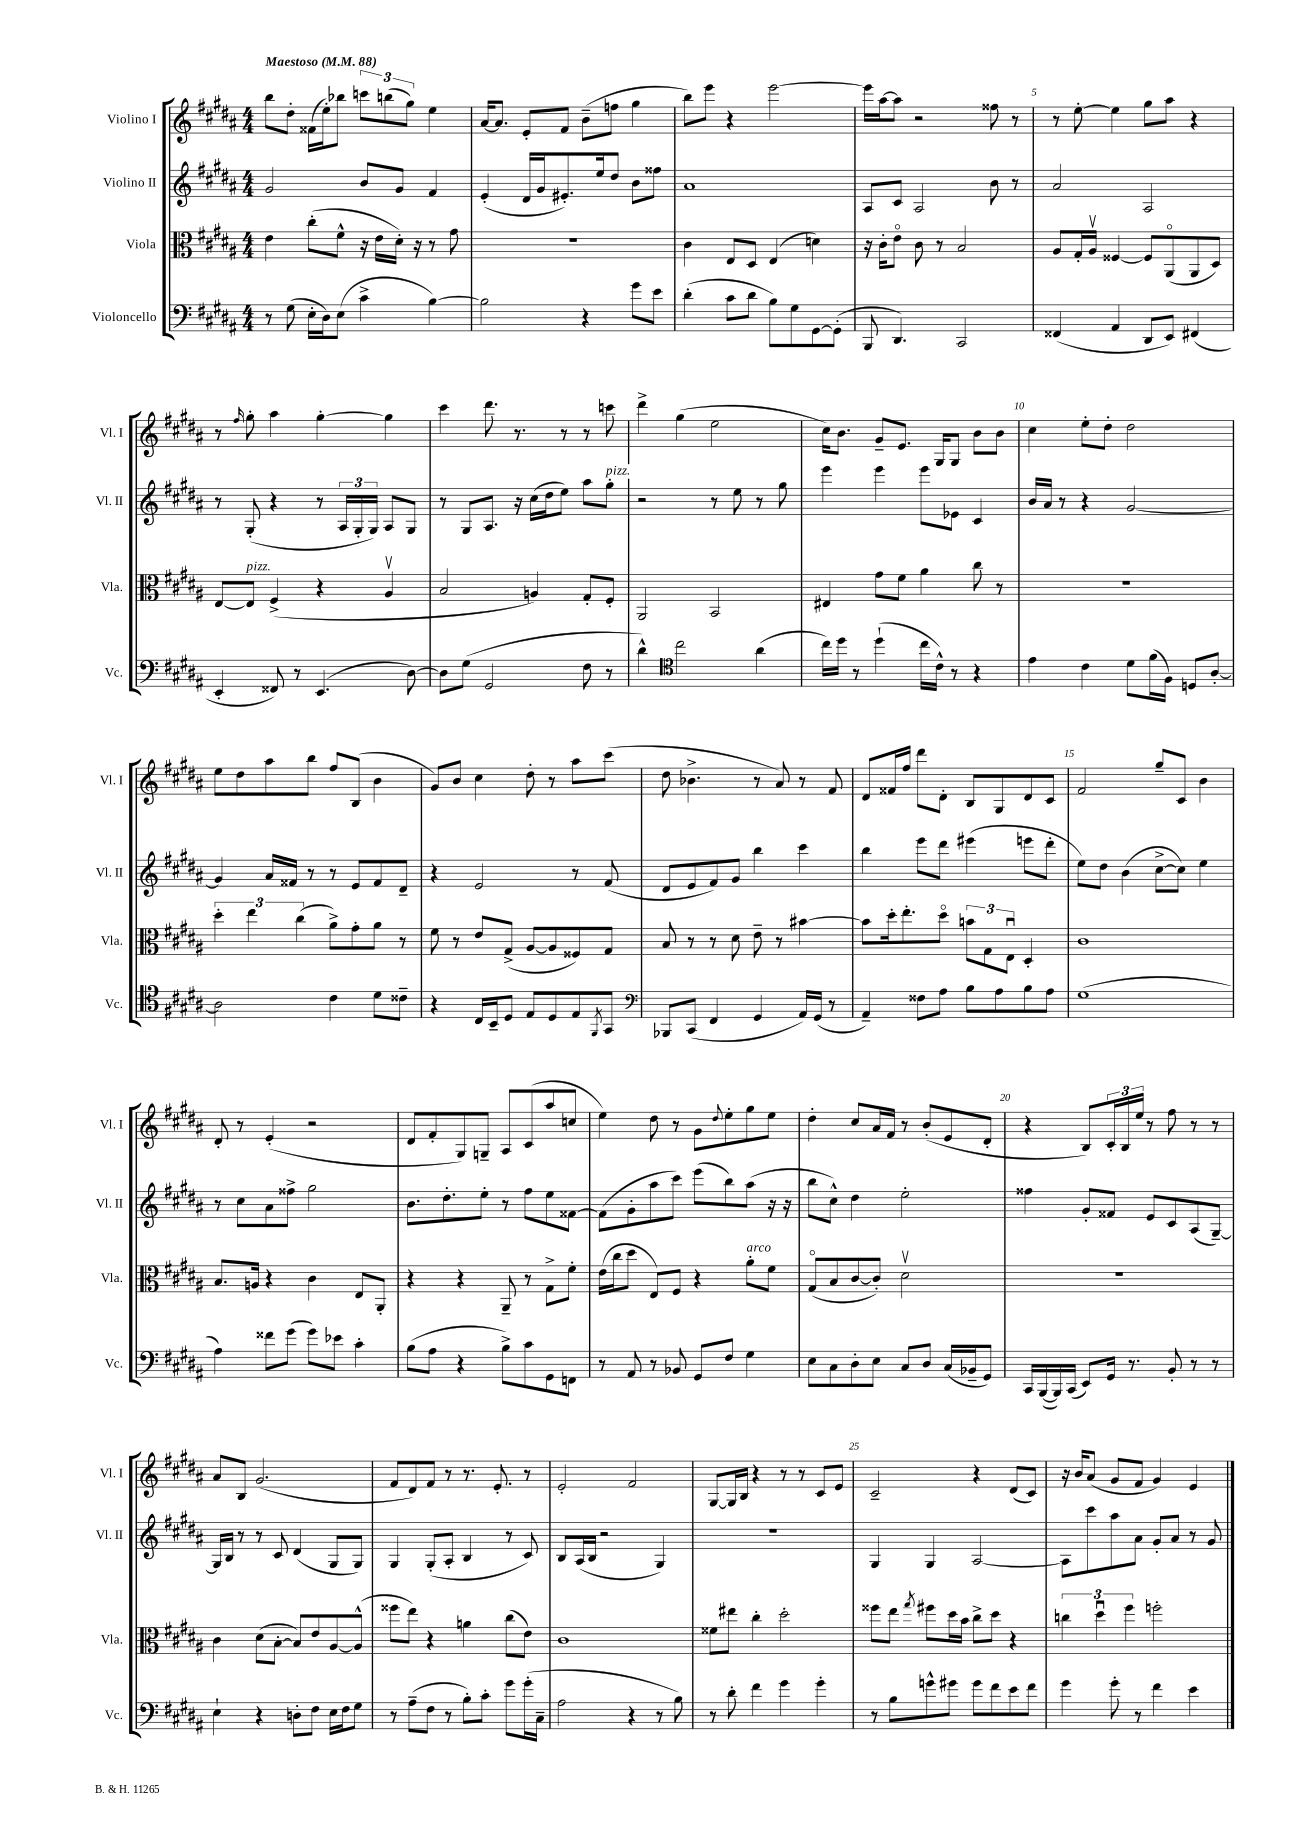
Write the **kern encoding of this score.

**kern	**kern	**kern	**kern
*part4	*part3	*part2	*part1
*staff4	*staff3	*staff2	*staff1
*I"Violoncello	*I"Viola	*I"Violino II	*I"Violino I
*I'Vc.	*I'Vla.	*I'Vl. II	*I'Vl. I
*clefF4	*clefC3	*clefG2	*clefG2
*k[f#c#g#d#a#]	*k[f#c#g#d#a#]	*k[f#c#g#d#a#]	*k[f#c#g#d#a#]
*M4/4	*M4/4	*M4/4	*M4/4
*MM88	*MM88	*MM88	*MM88
=1	=1	=1	=1
!	!	!	!LO:TX:a:B:t=Maestoso
8r	4e\	2g#/	8bb\L
(8G#\	.	.	8dd#'\J
16E'\LL	(8cc#'\L	.	(16f##X\LL
16D#\J)	.	.	16ee'\J)
(8E\J	8f#^^\J	.	8bb-X\J
4c#^\	16r	8b/L	12cccn\L
.	16e\LL	.	.
.	.	.	(12bbn\
.	16d#'\JJ)	8g#/J	.
.	.	.	12gg#\J)
.	16r	.	.
[4B\)	8r	4f#/	4ee\
.	8g#\	.	.
=2	=2	=2	=2
2B\]	1r	(4e'/	[16a#/KL
.	.	.	8.a#/J]
.	.	16d#/LL	8e'/L
.	.	16g#/J	.
.	.	8.e#X'/)	8f#/J
4r	.	.	(8b~\L
.	.	16ee/k	.
.	.	8dd#/J	8ffn\J
8g#\L	.	8b\L	4gg#\
8e\J	.	8ff##X\J	.
=3	=3	=3	=3
(4d#'\	4c#\	1a#	8bb\L)
.	.	.	8eee\J
8c#\L	8E/L	.	4r
8d#\J	8D#/J	.	.
8B\L)	(4E/	.	[2eee\
8G#\	.	.	.
[8GG#\	4dn\)	.	.
(8GG#'\J]	.	.	.
=4	=4	=4	=4
8BBB/	16r	8A#/L	16eee\LL]
.	16c#'\KL	.	[16aa#\J
4.DD#/)	8e\J	8c#/J	8aa#\J]
.	8c#\	2A#/	2r
.	8r	.	.
2CC#/	2B/	.	.
.	.	8b\	8ff##X\
.	.	8r	8r
=5	=5	=5	=5
(4FF##X/	8A#/L	2a#/	8r
.	16G#'/L	.	[8ee'\
.	16A#v/JJ	.	.
4AA#/	[4F##X/	.	4ee\]
8DD#/L	8F##/L]	2A#/	8gg#\L
8EE/J)	(8AA#/	.	8aa#\J
(4FF#X/	8AA#/	.	4r
.	8D#/J)	.	.
!!LO:LB:g=z
=6	=6	=6	=6
4EE'/	[8E/L	8r	8r
.	.	.	16qqff#/
!	!LO:TX:a:i:t=pizz.	!	!
.	8E/J]	(8G#'/	8gg#'\
8FF##X/)	(4F#^/	4r	4aa#\
8r	.	.	.
(4.EE/	4r	8r	[4gg#'\
.	.	24A#/LL	.
.	.	24G#'/	.
.	.	24G#/JJ)	.
.	4A#v/	8A#/L	4gg#\]
[8D#\)	.	8G#/J	.
=7	=7	=7	=7
8D#\L]	2B/	8r	4ccc#\
(8G#\J	.	8G#/L	.
2GG#/	.	8.A#/J	8.ddd#\
.	.	16r	8.r
.	4An/)	(16cc#\LL	.
.	.	16dd#\J	.
.	.	8ee\J)	8r
8F#\	8G#'/L	8aa#\L	8r
!	!	!LO:TX:a:i:t=pizz.	!
8r	8F#'/J	8gg#'\J	8cccn\
=8	=8	=8	=8
4d#^^\)	2AA#/	2r	4ddd#^\
*clefC4	*	*	*
2cc#\	.	.	(4gg#\
.	2BB/	8r	2ee\
.	.	8ee\	.
(4a#\	.	8r	.
.	.	8gg#\	.
=9	=9	=9	=9
16cc#\LL)	4E#X/	4eee\	16cc#\KL)
16dd#\JJ	.	.	8.b\J
8r	.	.	.
(4dd#`\	8g#\L	4eee\	8g#~/L
.	8f#\J	.	8.e/J
16cc#\LL	4a#\	8eee\L	.
16c#^^\JJ)	.	.	16G#/KL
8r	.	8e-X\J	8G#/J
4r	8cc#\	4c#/	8b\L
.	8r	.	8b\J
=10	=10	=10	=10
4e\	1r	16b/LL	4cc#\
.	.	16a#/JJ	.
.	.	8r	.
4c#\	.	4r	8ee'\L
.	.	.	8dd#'\J
8d#\L	.	[2g#/	2dd#\
(16f#\L	.	.	.
16F#\JJ)	.	.	.
8Dn/L	.	.	.
[8A#'/J	.	.	.
!!LO:LB:g=z
=11	=11	=11	=11
2A#\]	6dd#'\	4g#/]	8ee\L
.	.	.	8dd#\
.	6ee\	.	.
.	.	16a#/LL	8aa#\
.	.	16f##X/JJ	.
.	(6cc#\	.	.
.	.	8r	8bb\J
4c#\	8a#^\L)	8r	8ff#/L
.	8g#'\	8e/L	(8B/J
8d#\L	8a#\J	8f##/	4b\
8c##X~\J	8r	8d#~/J	.
=12	=12	=12	=12
4r	8f#\	4r	8g#/L)
.	8r	.	8b/J
16C#/LL	8e/L	2e/	4cc#\
16BB~/J	.	.	.
8D#/J	(8G#^/J	.	.
8E/L	[8A#/L	.	8dd#'\
8D#/	8A#/]	.	8r
8E/	8F##X/)	8r	8aa#\L
8qFF#/	.	.	.
8GG#/J	8G#/J	(8f#/	(8ccc#\J
=13	=13	=13	=13
*clefF4	*	*	*
8BBB-X/L	8B/	8d#/L	8dd#\
(8CC#/J	8r	8e/	4.b-X^\
4FF#/	8r	8f#/)	.
.	8d#\	8g#/J	.
4GG#/	8e~\	4bb\	8r
.	8r	.	8a#/)
16AA#/LL)	[4b#X\	4ccc#\	8r
(16GG#/JJ	.	.	.
8r	.	.	8f#/
=14	=14	=14	=14
4AA#~/)	8b#\L]	4bb\	8d#/L
.	16dd#'\k	.	16f##X/L
.	8.ee'\	.	16ff#/JJ
8F##X\L	.	8eee\L	8ddd#\L
8A#\J	8dd#\J	8ddd#\J	8d#'\J
8B\L	12bn\L	(4eee#X\	8B/L
.	12G#\	.	.
8A#\	.	.	8G#/
.	12Eu\J	.	.
8B\	4D#'/	8eeen\L	8d#/
8A#\J	.	8ddd#'\J	8c#/J
=15	=15	=15	=15
(1G#	1c#	8ee\L)	2f#/
.	.	8dd#\J	.
.	.	(4b\	.
.	.	[8cc#^\L	8gg#~/L
.	.	8cc#\J])	8c#/J
.	.	4ee\	4b\
!!LO:LB:g=z
=16	=16	=16	=16
4A#\)	8.B/L	8r	8d#'/
.	.	8cc#\L	8r
.	16An/Jk	.	.
8f##X\L	4r	8a#\	(4e'/
(8g#\J	.	8ff##X^\J	.
8g#\L)	4c#\	2gg#\	2r
8e-X\J	.	.	.
4c#'\	8E/L	.	.
.	8AA#'/J	.	.
=17	=17	=17	=17
(8B\L	4r	8.b\L	8d#/L
8A#\J	.	.	8f#'/
.	.	8.dd#'\	.
4r	4r	.	8G#/)
.	.	8ee'\J	8Gn~/J
8B^\L)	8AA#~/	8r	8A#/L
8c#\	8r	8ff#\L	(8c#/
8GG#\	8G#^\L	8ee\	8aa#/
8FFn\J	8f#'\J	[8f##X\J	8ccn/J
=18	=18	=18	=18
8r	(16e\LL	(8f##\L]	4ee\)
.	16cc#\J	.	.
8AA#/	8dd#\J	8g#'\	.
8r	8E/L)	8aa#\	8dd#\
8BB-X/	8F#/J	8ccc#\J)	8r
8GG#/L	4r	(8eee\L	8g#\L
.	.	.	8qqdd#/
8F#/J	.	8bb\)	8ee'\
!	!LO:TX:a:i:t=arco	!	!
4G#\	8a#'\L	(8aa#\J	8gg#\
.	8f#\J	16r	8ee\J
.	.	16r	.
=19	=19	=19	=19
8E\L	(8G#/L	8bb\L	4dd#'\
8C#\	8B/	8cc#^^\J)	.
8D#'\	[8c#/	4dd#\	8cc#/L
8E\J	8c#'/J])	.	16a#/L
.	.	.	16f#/JJ
8C#/L	2d#v\	2ee'\	8r
8D#/J	.	.	(8b'/L
(16C#/LL	.	.	8e/
16BB-X~/J	.	.	.
8GG#/J)	.	.	8d#'/J
=20	=20	=20	=20
16CC#/LL	1r	4ff##X\	4r
([16BBB/	.	.	.
16BBB/])	.	.	.
(16CC#/JJ	.	.	.
8EE/L)	.	8g#'/L	8B/L)
16GG#/Jk	.	8f##X/J	24c#'/L
.	.	.	24B/
8.r	.	.	.
.	.	.	24ee/JJ
.	.	8e/L	8r
8BB'/	.	8c#/	8ff#\
8r	.	(8A#/	8r
8r	.	[8G#~/J)	8r
!!LO:LB:g=z
=21	=21	=21	=21
4E`\	4c#\	16G#/LL]	8a#/L
.	.	16B/JJ	.
.	.	8r	8B/J
4r	(8d#\L	8r	(2.g#/
.	[8B'\J	8c#/	.
8Dn'\L	8B/L])	(4d#/	.
8F#\J	8e/	.	.
16E\LL	[8A#/	8G#/L	.
16F#\J	.	.	.
8G#\J	(8A#^^/J]	8G#/J)	.
=22	=22	=22	=22
8r	8ff##X\L	4G#/	8f#/L
(8A#~\L	8ee\J)	.	8d#/)
8F#\J	4r	(8G#'/L	8f#/J
8r	.	8A#'/J	8r
8B'\L)	4an\	4B/	8.r
8c#'\J	.	.	.
.	.	.	8.e'/
8g#\L	(8cc#\L	8r	.
(16g#'\L	8e\J)	8c#/)	8r
16C#~\JJ	.	.	.
=23	=23	=23	=23
2A#\	1c#	8B/L	2e'/
.	.	(16A#/L	.
.	.	16B/JJ	.
.	.	2r	.
4r	.	.	2f#/
8r	.	4G#/)	.
8B\)	.	.	.
=24	=24	=24	=24
8r	8f##X\L	1r	[8G#/L
8d#'\	8ee#X\J	.	16G#/L]
.	.	.	16B/JJ
4f#\	4cc#'\	.	4r
4g#\	2dd#'\	.	8r
.	.	.	8r
4g#'\	.	.	8c#/L
.	.	.	8e/J
=25	=25	=25	=25
8r	8ff##X\L	4G#/	2c#~/
8B\L	8ee\J	.	.
.	8qgg#/	.	.
8gn^^\	8ff#X\L	4G#/	.
8g#X\J	16dd#\L	.	.
.	16b\JJ	.	.
8g#\L	8cc#^\L	[2A#/	4r
8f#\	8dd#\J	.	.
8e\	4r	.	(8d#/L
8f#\J	.	.	8c#/J)
=26	=26	=26	=26
4g#\	6ccn\	8A#\L]	16r
.	.	.	16b/KL
.	.	8ccc#\	(8a#/J
.	6dd#u\	.	.
8g#'\	.	8aa#\	8g#/L
.	6ff#\	.	.
8r	.	8a#\J	8f#/J
4f#\	2ffn'\	8g#'/L	4g#/)
.	.	8a#/J	.
4e\	.	8r	4e/
.	.	8g#/	.
==	==	==	==
*-	*-	*-	*-
